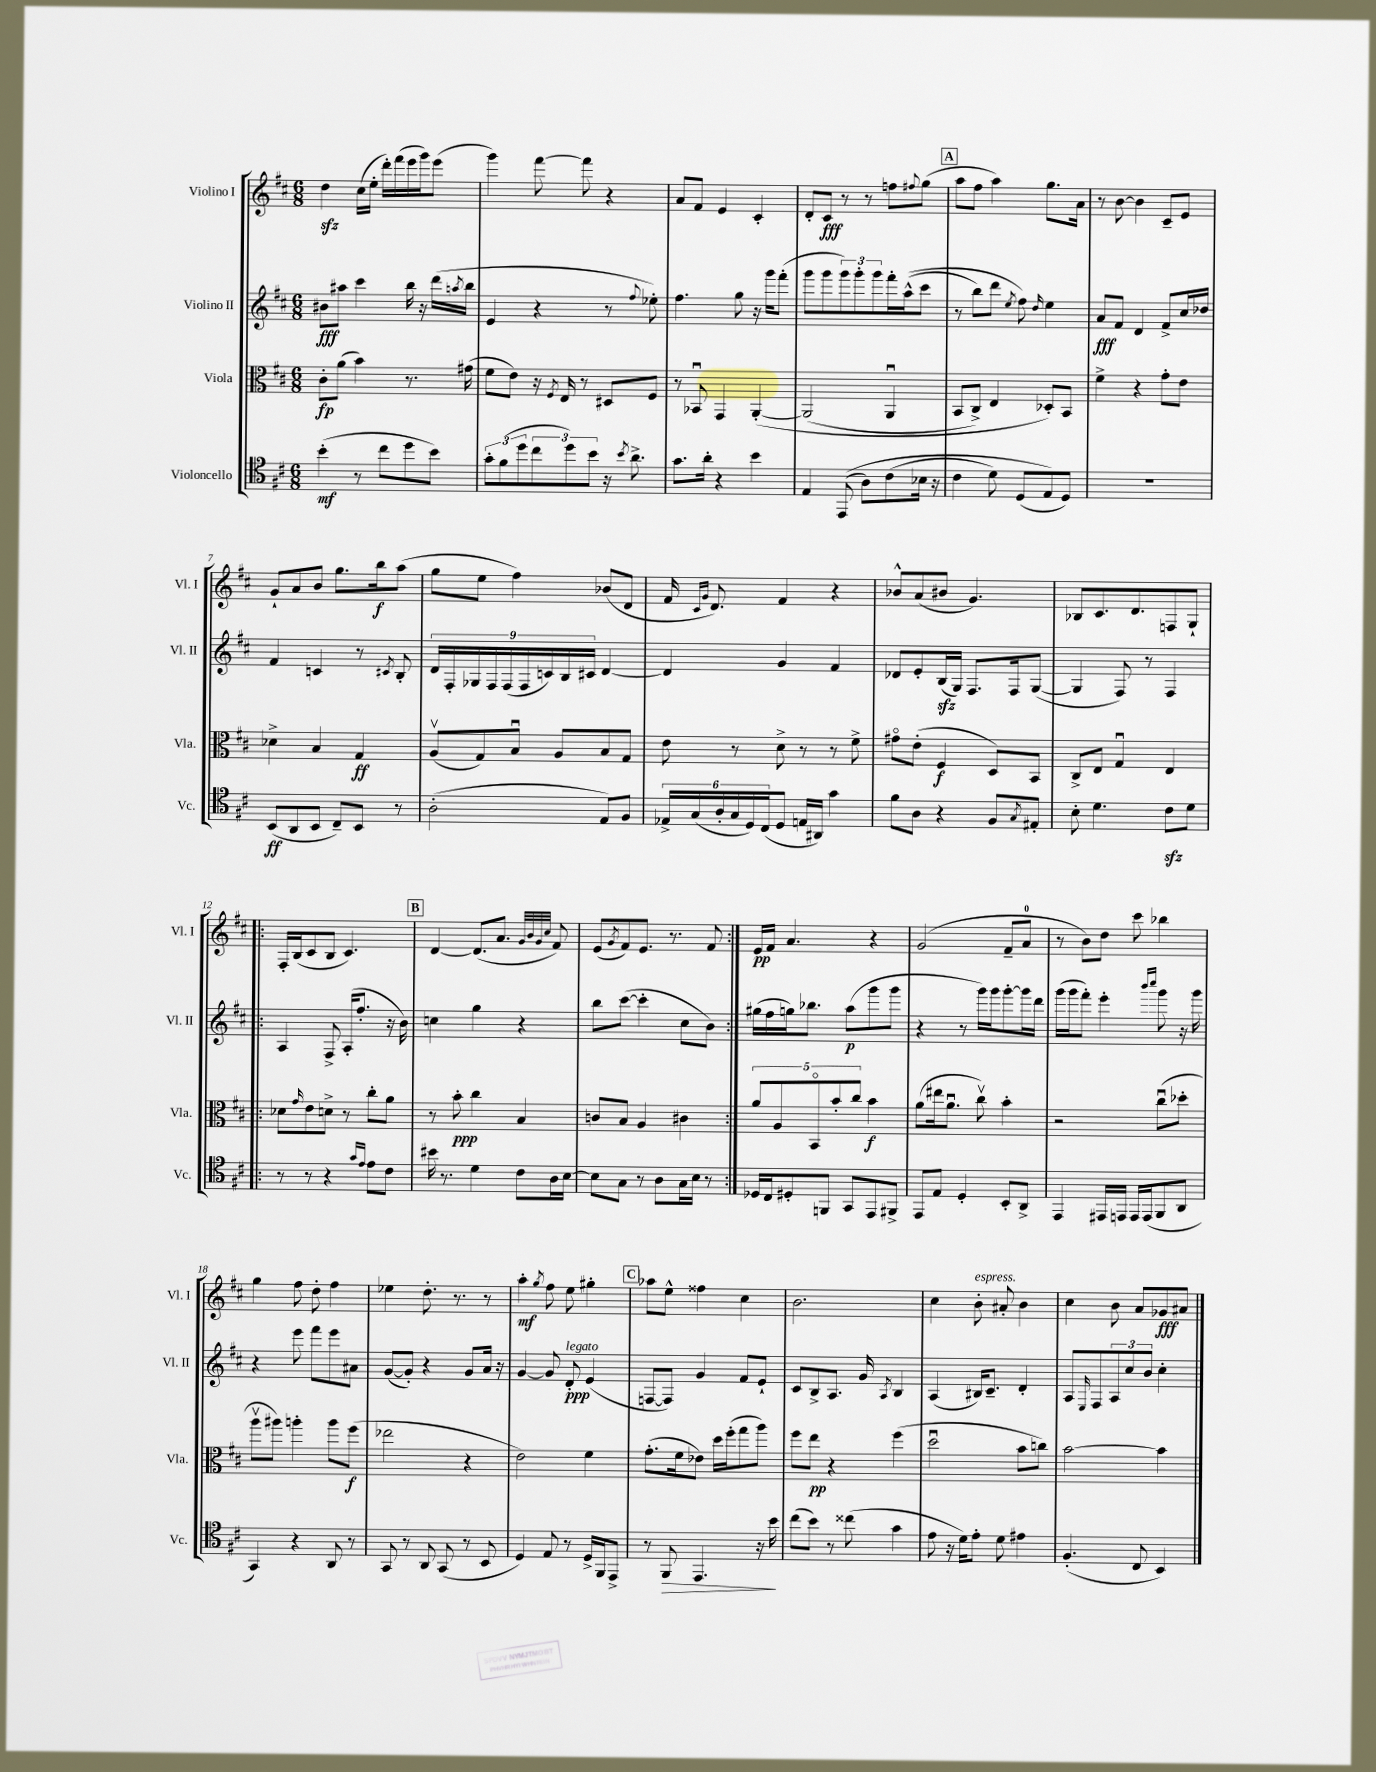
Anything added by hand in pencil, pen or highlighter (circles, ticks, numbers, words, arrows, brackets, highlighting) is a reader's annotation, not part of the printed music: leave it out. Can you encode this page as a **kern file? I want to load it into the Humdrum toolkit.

**kern	**dynam	**kern	**dynam	**kern	**dynam	**kern	**dynam
*part4	*part4	*part3	*part3	*part2	*part2	*part1	*part1
*staff4	*staff4	*staff3	*staff3	*staff2	*staff2	*staff1	*staff1
*I"Violoncello	*	*I"Viola	*	*I"Violino II	*	*I"Violino I	*
*I'Vc.	*	*I'Vla.	*	*I'Vl. II	*	*I'Vl. I	*
*clefC4	*	*clefC3	*	*clefG2	*	*clefG2	*
*k[f#c#]	*	*k[f#c#]	*	*k[f#c#]	*	*k[f#c#]	*
*M6/8	*	*M6/8	*	*M6/8	*	*M6/8	*
=1	=1	=1	=1	=1	=1	=1	=1
(4b'\	mf	8c#'\L	fp	8b#X\L	fff	4ddzz\	.
.	.	(8a\J	.	8aa#X\J	.	.	.
8r	.	4b\)	.	4ccc#\	.	(16cc#\LL	.
.	.	.	.	.	.	16ee'\JJ	.
8cc#\L	.	.	.	.	.	16ddd'\LL)	.
.	.	.	.	.	.	(16fff#\	.
8dd\	.	8.r	.	16bb\	.	16eee\	.
.	.	.	.	16r	.	16ggg\J)	.
8b\J)	.	.	.	(16ddd\LL	.	(8eee\J	.
.	.	.	.	8qaan/	.	.	.
.	.	(16g#X\	.	16bb\JJ	.	.	.
=2	=2	=2	=2	=2	=2	=2	=2
12g'\L	.	8f#\L	.	4e/	.	4ggg\)	.
(12f#\	.	.	.	.	.	.	.
.	.	8e\J)	.	.	.	.	.
12dd\	.	.	.	.	.	.	.
12cc#\	.	16r	.	4r	.	[8fff#\	.
.	.	8qF#/	.	.	.	.	.
.	.	16E/	.	.	.	.	.
12dd\)	.	.	.	.	.	.	.
.	.	8r	.	.	.	8fff#\]	.
12b\J	.	.	.	.	.	.	.
16r	.	8D#X/L	.	8r	.	4r	.
8qb/	.	.	.	.	.	.	.
8.a^\	.	.	.	.	.	.	.
.	.	.	.	8qqff#/	.	.	.
.	.	8F#/J	.	8ee-X'\)	.	.	.
=3	=3	=3	=3	=3	=3	=3	=3
8.g\L	.	8r	.	4.ff#\	.	8a/L	.
.	.	8BB-Xu/	.	.	.	8f#/J	.
16a'\Jk	.	.	.	.	.	.	.
4r	.	4GG/	.	.	.	4e/	.
.	.	.	.	8gg\	.	.	.
4b\	.	([4AA'/	.	16r	.	4c#'/	.
.	.	.	.	16ggg\KL	.	.	.
.	.	.	.	(8fff#'\J	.	.	.
=4	=4	=4	=4	=4	=4	=4	=4
4E/	.	(2AA/]	.	8ggg\L	.	8d'/L	.
.	.	.	.	8ggg\	.	8c#/J	fff
((8EE/	.	.	.	12ggg\)	.	8r	.
.	.	.	.	12ggg'\	.	.	.
8A\L)	.	.	.	.	.	8r	.
.	.	.	.	12ggg\	.	.	.
(8c#\	.	4AAu/	.	16fff#'\L	.	8ffn\L	.
.	.	.	.	((16aa^^\J	.	.	.
.	.	.	.	.	.	8qqff#X/	.
16B-X\Jk	.	.	.	8ccc#\J	.	(8gg\J	.
16r	.	.	.	.	.	.	.
!!LO:REH:place=s1:t=A
=5	=5	=5	=5	=5	=5	=5	=5
4c#\	.	8BB/L	.	8r	.	8aa\L	.
.	.	8C#^/J)	.	8bb\L)	.	8ff#\J	.
8d\)	.	4E/	.	8ddd\J	.	4aa\)	.
.	.	.	.	8qee/	.	.	.
(8D/L	.	.	.	8ff#\)	.	.	.
.	.	.	.	16qqdd/	.	.	.
8E/)	.	8D-X'/L)	.	4ee\	.	8.gg\L	.
8D/J)	.	8BB/J	.	.	.	.	.
.	.	.	.	.	.	16a\Jk	.
=6	=6	=6	=6	=6	=6	=6	=6
2.r	.	4f#^\	.	8a/L	fff	8r	.
.	.	.	.	8f#/J	.	[8b\	.
.	.	4r	.	4d/	.	4b\]	.
.	.	8g'\L	.	8f#^/L	.	8c#~/L	.
.	.	8e\J	.	16cc#/L	.	8e/J	.
.	.	.	.	16dd-X/JJ	.	.	.
!!LO:LB:g=z
=7	=7	=7	=7	=7	=7	=7	=7
(8BB/L	ff	4d-X^\	.	4f#/	.	8g`/L	.
8AA/	.	.	.	.	.	8a/	.
8BB/J	.	4B/	.	4cn/	.	8b/J	.
8C#~/L)	.	.	.	.	.	8.gg\L	.
8BB/J	.	4G/	ff	8r	.	.	.
.	.	.	.	.	.	16bb\k	f
.	.	.	.	8qc#X/	.	.	.
8r	.	.	.	8B'/	.	(8aa\J	.
=8	=8	=8	=8	=8	=8	=8	=8
(2A'\	.	(8Av/L	.	18d/LL	.	8gg\L	.
.	.	.	.	18F#'/	.	.	.
.	.	.	.	18G-X/	.	.	.
.	.	8G/)	.	.	.	8ee\J	.
.	.	.	.	18F#/	.	.	.
.	.	.	.	(18F#/	.	.	.
.	.	8Bu/J	.	.	.	4ff#\)	.
.	.	.	.	18F#/	.	.	.
.	.	.	.	18cn/)	.	.	.
.	.	8A/L	.	.	.	.	.
.	.	.	.	18B/	.	.	.
.	.	.	.	18c#X/JJ	.	.	.
8E/L)	.	8B/	.	[4d/	.	(8b-X/L	.
8F#/J	.	8G/J	.	.	.	8d/J	.
=9	=9	=9	=9	=9	=9	=9	=9
24E-X^/LL	.	8e\	.	4d/]	.	16f#/	.
(24G/	.	.	.	.	.	.	.
.	.	.	.	.	.	16qqc#/LL	.
.	.	.	.	.	.	16qqg/JJ	.
.	.	.	.	.	.	8.d/)	.
24A'/	.	.	.	.	.	.	.
24G/	.	8r	.	.	.	.	.
24D/)	.	.	.	.	.	.	.
(24C#/J	.	.	.	.	.	.	.
8D/J	.	8d^\	.	4g/	.	4f#/	.
16En/LL	.	8r	.	.	.	.	.
16AA#X/JJ)	.	.	.	.	.	.	.
4g\	.	8r	.	4f#/	.	4r	.
.	.	8f#^\	.	.	.	.	.
=10	=10	=10	=10	=10	=10	=10	=10
8f#\L	.	8g#X\L	.	8d-X/L	.	8b-X^^/L	.
8A\J	.	(8e'\J	.	8e'/	.	(8a/	.
4r	.	4F#/	f	(16Bzz/L	.	8b#X/J	.
.	.	.	.	16G/JJ)	.	.	.
.	.	.	.	8.F#/L	.	4.g/)	.
8F#/L	.	8D/L)	.	.	.	.	.
.	.	.	.	16F#/k	.	.	.
8qG/	.	.	.	.	.	.	.
8E#X'/J	.	8BB/J	.	([8G/J	.	.	.
=11	=11	=11	=11	=11	=11	=11	=11
8B'\	.	8C#^/L	.	4G/]	.	8B-X/L	.
4.d\	.	8E/J	.	.	.	8.c#/	.
.	.	4Gu/	.	8F#/)	.	.	.
.	.	.	.	.	.	8.d/	.
.	.	.	.	8r	.	.	.
8c#zz\L	.	4E/	.	4F#/	.	8Fn/	.
8d\J	.	.	.	.	.	8G`/J	.
!!LO:LB:g=z
=12!|:	=12!|:	=12!|:	=12!|:	=12!|:	=12!|:	=12!|:	=12!|:
8r	.	8d-X\L	.	4A/	.	16F#'/LL	.
.	.	.	.	.	.	(16B/J	.
.	.	16qqg/	.	.	.	.	.
8r	.	8e\	.	.	.	8c#/	.
4r	.	8dn^\J	.	8F#^/	.	8B/J	.
.	.	8r	.	(16A'/KL	.	4.c#/)	.
.	.	.	.	8.ff#'/J	.	.	.
16qqg/LL	.	.	.	.	.	.	.
16qqe/JJ	.	.	.	.	.	.	.
8e\L	.	8cc#'\L	.	.	.	.	.
8c#\J	.	8a\J	.	16r	.	.	.
.	.	.	.	16b\)	.	.	.
!!LO:REH:place=s1:t=B
=13	=13	=13	=13	=13	=13	=13	=13
16b#X\	.	8r	.	4ccn\	.	[4d/	.
8.r	.	.	.	.	.	.	.
.	.	8b'\	ppp	.	.	.	.
4d\	.	4cc#\	.	4gg\	.	(8.d/L]	.
.	.	.	.	.	.	8.a/J	.
8c#\L	.	4B/	.	4r	.	.	.
.	.	.	.	.	.	32qqg/LLL	.
.	.	.	.	.	.	32qqb/	.
.	.	.	.	.	.	32qqg/	.
.	.	.	.	.	.	32qqcc#/JJJ	.
16A\L	.	.	.	.	.	8f#/)	.
[16B\JJ	.	.	.	.	.	.	.
=14	=14	=14	=14	=14	=14	=14	=14
8B\L]	.	8cn/L	.	8bb\L	.	(8e/L	.
.	.	.	.	.	.	8qg/	.
8G\J	.	8B/J	.	([8ccc#\J	.	8f#/)	.
8r	.	4A/	.	4ccc#'\]	.	8.e/J	.
8A\L	.	.	.	.	.	.	.
.	.	.	.	.	.	8.r	.
16G\L	.	4c#X\	.	8cc#\L	.	.	.
16B\JJ	.	.	.	.	.	.	.
8r	.	.	.	8b\J)	.	8f#/	.
=15:|!	=15:|!	=15:|!	=15:|!	=15:|!	=15:|!	=15:|!	=15:|!
16D-X/LL	.	10a/L	.	(16gg#X\LL	.	16e/LL	pp
16C#/J	.	.	.	16ff#\	.	16f#/JJ	.
.	.	10A/	.	.	.	.	.
8D#X'/	.	.	.	16ggn\J)	.	4.a/	.
.	.	.	.	8.bb-X\J	.	.	.
.	.	10BB/	.	.	.	.	.
8FFn/J	.	.	.	.	.	.	.
.	.	10b'/	.	.	.	.	.
8GG/L	.	.	.	(8aa\L	p	.	.
.	.	10cc#/J	.	.	.	.	.
8EE/	.	4b\	f	8ggg\	.	4r	.
8FF#X^/J	.	.	.	8ggg\J	.	.	.
=16	=16	=16	=16	=16	=16	=16	=16
8EE/L	.	(8a\L	.	4r	.	(2g/	.
8E/J	.	16ee#X\k	.	.	.	.	.
.	.	8.au\J	.	.	.	.	.
4D'/	.	.	.	8r	.	.	.
.	.	8cc#v\)	.	16ggg\LL)	.	.	.
.	.	.	.	16ggg\J	.	.	.
8BB'/L	.	4b'\	.	[8ggg'\	.	8f#~/L	.
8AA^/J	.	.	.	16ggg\L]	.	8a/J	.
.	.	.	.	16ddd\JJ	.	.	.
=17	=17	=17	=17	=17	=17	=17	=17
4EE/	.	2r	.	(16ggg\LL	.	8r	.
.	.	.	.	16ggg\J	.	.	.
.	.	.	.	8fff#'\J)	.	8b\L)	.
16EE#X/LL	.	.	.	4eee'\	.	8dd\J	.
16EEn/JJ	.	.	.	.	.	.	.
16EE/LL	.	.	.	.	.	8ccc#\	.
(16EE/J	.	.	.	.	.	.	.
.	.	.	.	16qqbbb/LL	.	.	.
.	.	.	.	16qqcccc#/JJ	.	.	.
8FF#/	.	(8cc#u\L	.	8ggg\	.	4bb-X\	.
8AA/J	.	8dd-X'\J	.	16r	.	.	.
.	.	.	.	16ggg\	.	.	.
!!LO:LB:g=z
=18	=18	=18	=18	=18	=18	=18	=18
4GG/)	.	8aav\L	.	4r	.	4gg\	.
.	.	8aa#X\J)	.	.	.	.	.
4r	.	4aan'\	.	8eee\	.	8ff#\	.
.	.	.	.	8fff#\L	.	8dd'\	.
8AA/	.	8aa\L	.	8eee\	.	4ff#\	.
8r	.	(8ff#\J	f	8a#X\J	.	.	.
=19	=19	=19	=19	=19	=19	=19	=19
8GG/	.	2ee-X\	.	([8g/L	.	4ee-X\	.
8r	.	.	.	8g'/J])	.	.	.
8AA/	.	.	.	4r	.	8.dd'\	.
(8GG/	.	.	.	.	.	.	.
.	.	.	.	.	.	8.r	.
8r	.	4r	.	8g/L	.	.	.
8BB/	.	.	.	16a/Jk	.	8r	.
.	.	.	.	16r	.	.	.
=20	=20	=20	=20	=20	=20	=20	=20
4D/)	.	2e\)	.	[4g/	.	4aa'\	mf
.	.	.	.	.	.	8qgg/	.
8E/	.	.	.	8g/]	.	8ff#\	.
!	!	!	!	!LO:TX:a:i:t=legato	!	!	!
8r	.	.	.	8d'/	ppp	8ee\	.
16D^/LL	.	4f#\	.	(4e/	.	4gg#X'\	.
16FF#/J	.	.	.	.	.	.	.
8EE^/J	.	.	.	.	.	.	.
!!LO:REH:place=s1:t=C
=21	=21	=21	=21	=21	=21	=21	=21
8r	.	(8.g'\L	.	[8Fn/L	.	8aa-X\L	.
!	!LO:HP:b	!	!	!	!	!	!
8FF#/	>	.	.	8F/J])	.	8ee^^\J	.
.	.	16f#\k	.	.	.	.	.
4.EE/	.	8e-X\J)	.	4g/	.	4ff##X\	.
.	.	16dd\LL	.	.	.	.	.
.	.	(16ff#'\J	.	.	.	.	.
.	.	8gg\	.	8f#/L	.	4cc#\	.
16r	.	8aa\J)	.	8e`/J	.	.	.
16b\	.	.	.	.	.	.	.
.	]	.	.	.	.	.	.
=22	=22	=22	=22	=22	=22	=22	=22
(8cc#\L	.	8ff#\L	.	8c#/L	.	2.b\	.
8b\J)	.	8ee\J	pp	8B^/	.	.	.
8r	.	4r	.	8.A/J	.	.	.
(8cc##X\	.	.	.	.	.	.	.
.	.	.	.	16g/	.	.	.
.	.	.	.	8qA/	.	.	.
4g\	.	(4ff#\	.	4B/	.	.	.
=23	=23	=23	=23	=23	=23	=23	=23
8e\	.	2ddu\	.	(4A/	.	4cc#\	.
16r	.	.	.	.	.	.	.
16d\KL)	.	.	.	.	.	.	.
!	!	!	!	!	!	!LO:TX:a:i:t=espress.	!
8e'\J	.	.	.	16B#X/KL)	.	8b'\	.
.	.	.	.	8.c#~/J	.	.	.
8d\	.	.	.	.	.	8a#X'/	.
4e#X\	.	8b\L	.	4d'/	.	4b\	.
.	.	8ccn\J)	.	.	.	.	.
=24	=24	=24	=24	=24	=24	=24	=24
(4.F#'/	.	[2b\	.	8A/L	.	4cc#\	.
.	.	.	.	16qqE/	.	.	.
.	.	.	.	8F#/	.	.	.
.	.	.	.	12A/	.	8b\	.
.	.	.	.	12cc#/	.	.	.
8C#/	.	.	.	.	.	8a/L	.
.	.	.	.	12b/J	.	.	.
4BB/)	.	4b\]	.	4cc#'\	.	8g-X/	fff
.	.	.	.	.	.	8a#X/J	.
==	==	==	==	==	==	==	==
*-	*-	*-	*-	*-	*-	*-	*-
